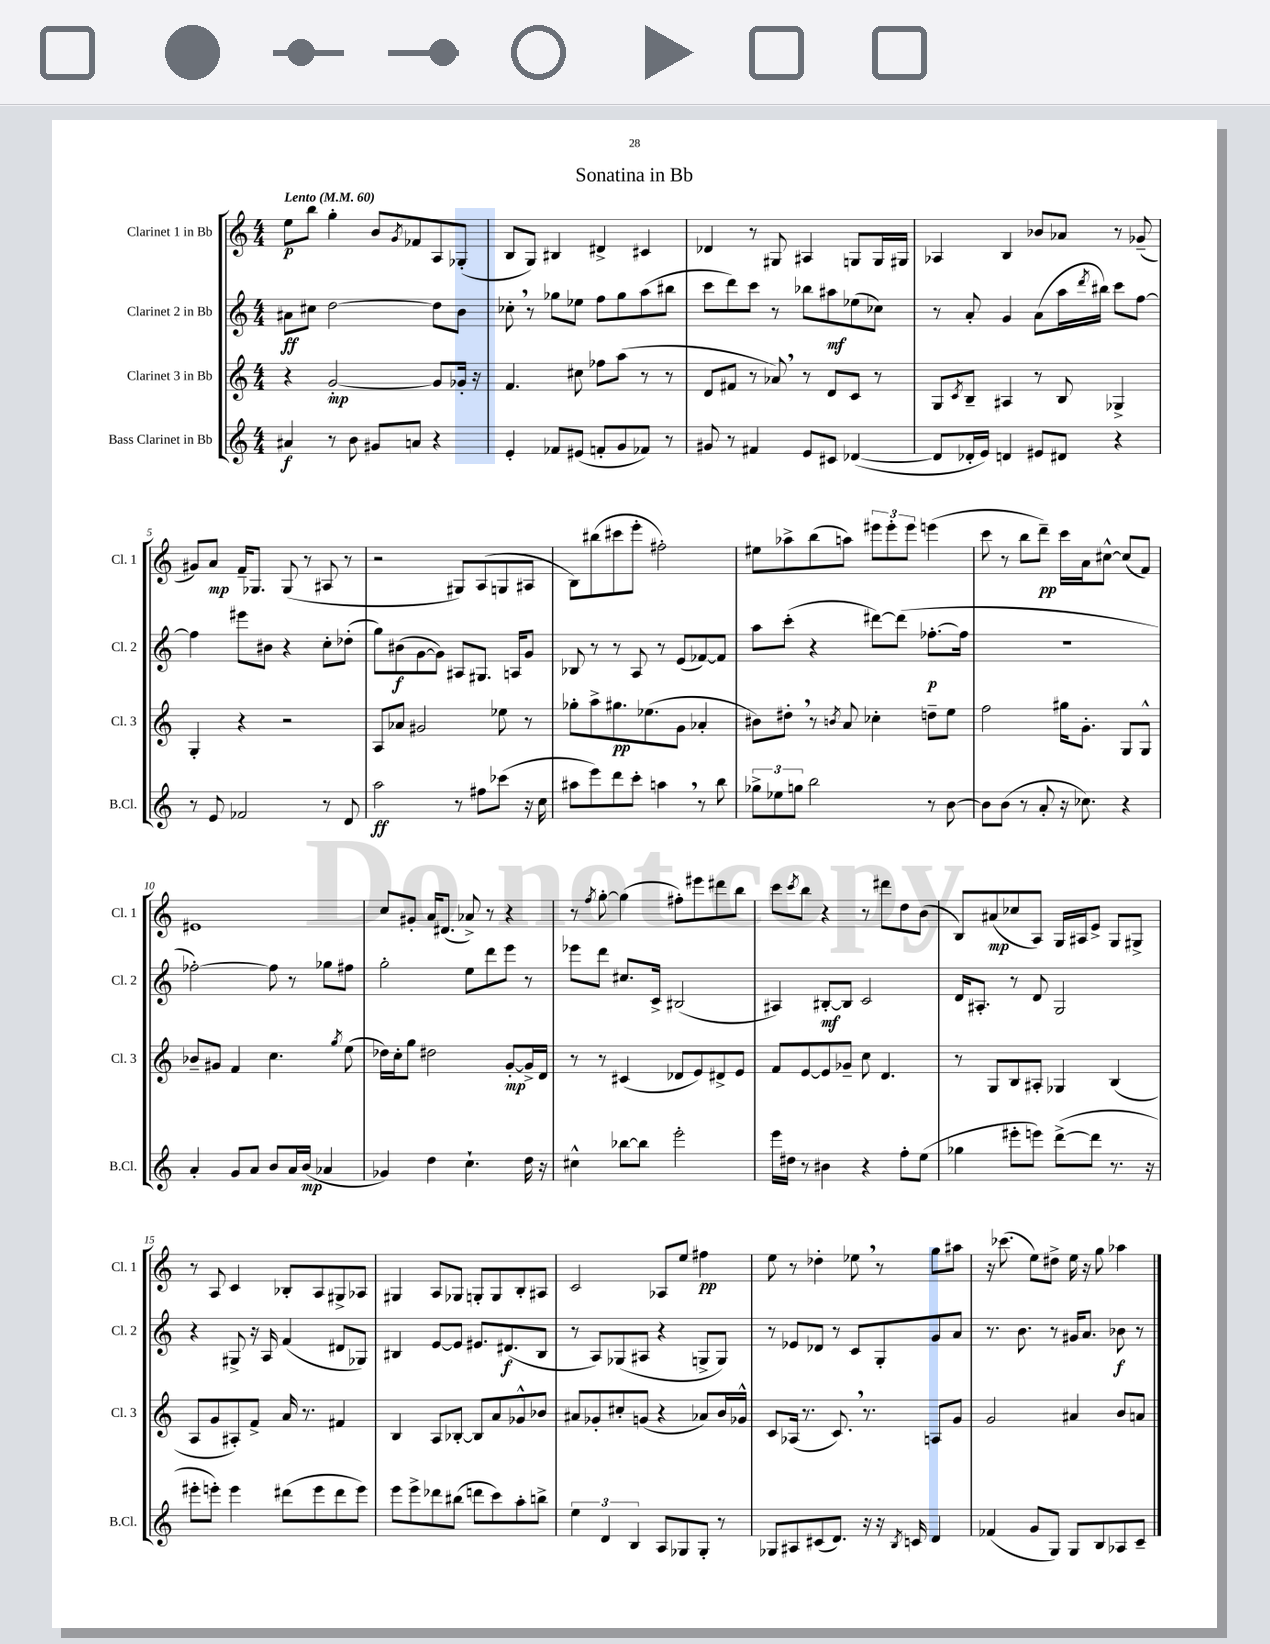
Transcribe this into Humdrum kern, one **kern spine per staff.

**kern	**kern	**kern	**kern
*staff4	*staff3	*staff2	*staff1
*clefG2	*clefG2	*clefG2	*clefG2
*k[]	*k[]	*k[]	*k[]
*M4/4	*M4/4	*M4/4	*M4/4
*MM60	*MM60	*MM60	*MM60
4a#	4r	8a#	8ee
.	.	8cc#	8bb
8r	[2g'	[2dd	4gg'
8b	.	.	.
8g#	.	.	8b
.	.	.	8qg
8a	.	.	8f-
4r	8g]	8dd]	8A
.	16g-'	8b	(8G-'
.	16r	.	.
=	=	=	=
4e'	4.f	8cc-'	8B
.	.	8r	8G)
8f-	.	8gg-	4B#
(8e#	8cc#	8ee-	.
8f'	8ff-	8ff	4d#^
8g	(8aa	8gg-	.
8f-)	8r	(8aa	4c#
8r	8r	8bb#	.
=	=	=	=
8g#	8d	8ccc	4d-
8r	8f#	8ddd)	.
4f#	8r	8ccc	8r
.	8a-)	8r	8G#
8e	8r	8bb-	4A#
8c#	8d	8aa#	.
([4d-	8c	(8ee-	8G
.	8r	8cc-)	16G
.	.	.	16G#
=	=	=	=
8d-]	8G	8r	4A-
.	8qc	.	.
16d-'	8B~	8a'	.
16e)	.	.	.
4d	4A#	4g	4B
8e#	8r	(8a	8b-
8d#	8B	16aa	8a-
.	.	8qddd	.
.	.	16bb#)	.
4r	4G-^	8ccc	8r
.	.	[8ff	(8g-~
=	=	=	=
8r	4G'	4ff]	8g#)
8e	.	.	8a
2f-	4r	8eee#	16f~
.	.	.	8.G-
.	.	8b#	.
.	2r	4r	(8G-
.	.	.	8r
8r	.	8cc'	8A#
8d	.	(8dd-'	8r
=	=	=	=
2aa	8A	8gg)	2r
.	8a-	(8b#	.
.	2g#	[8g	.
.	.	8g])	.
8r	.	8A#	8G#)
8ff#	.	8.G#	(8A
(8ccc-	8ee-	.	8G
.	.	16A	.
16r	8r	8g	8A#
16cc	.	.	.
=	=	=	=
8aa#	8gg-'	8B-	8B)
8eee)	8aa^	8r	(8bb#
8ddd	8.gg#	8r	8ccc#
8ccc'	.	8A	8eee'
.	(8.ee-	.	.
4aa	.	8r	2ff#')
.	8g	(8e	.
8r	4a-'	[8f-)	.
8bb	.	8f-]	.
=	=	=	=
12gg-^	8b#)	8aa	8ee#
12ee-	.	.	.
.	8dd#'	(8ccc'	8aa-^
12gg	.	.	.
2bb	8r	4r	(8bb
.	8qb	.	.
.	8a	.	8aa)
.	4cc-'	[8ddd#)	12eee#
.	.	.	12eee#'
.	.	(8ddd#]	.
.	.	.	12eee#
8r	8dd~	[8.ff-'	(4eee
[8b	8ee	.	.
.	.	16ff-]	.
=	=	=	=
8b]	2ff	1r	8ccc
(8b	.	.	8r
8r	.	.	8bb
8a'	.	.	8ddd~)
16r	16gg#	.	16ccc
8.cc-)	8.g'	.	16a
.	.	.	[8cc#^^
4r	8G	.	(8cc#]
.	8G^^	.	8f)
=	=	=	=
4a'	8b-~	[2ff-')	1e#
.	8g#	.	.
8g	4f	.	.
8a	.	.	.
8b	4.cc	8ff-]	.
16a	.	8r	.
(16b	.	.	.
4a-	.	8gg-	.
.	8qgg	.	.
.	(8ee	8ff#	.
=	=	=	=
4g-)	16dd-)	2gg'	8cc
.	16cc'	.	.
.	8gg	.	8g#'
4dd	2dd#	.	16a
.	.	.	(8.d#
4.cc`	.	8ee	8a-^)
.	.	8ddd	8r
.	[8g'	8eee	4r
16dd	16g^]	8r	.
16r	16d	.	.
=	=	=	=
4cc#^^	8r	8eee-	8r
.	.	.	8qff
.	8r	8ddd	[8gg'
[8bb-	(4c#	8.cc#	(4gg]
8bb-]	.	.	.
.	.	16c^	.
2eee'	8d-	(2B#	8ff#')
.	8e)	.	8eee#
.	8d#^	.	8ddd#
.	8e	.	8bb
=	=	=	=
16eee	8f	4A#)	8ccc
16dd#	.	.	.
.	.	.	8qccc
8r	[8e	.	8bb
4b#	8e]	[8B#'	4r
.	8g-~	8B#]	.
4r	8cc	2c	8r
.	4.d	.	8ddd#
8ff'	.	.	8dd
(8ee	.	.	(8b
=	=	=	=
4gg-	8r	16d	8B)
.	.	8.A#'	.
.	8G	.	(8a#
8eee#'	8B	8r	8cc-
8eee)	8A#'	8d	8A)
([8ddd^	4G-	2G	16G
.	.	.	16A#
8ddd]	.	.	8e^
8.r	(4B	.	8G
.	.	.	8G#^
16r	.	.	.
=	=	=	=
8eee#'	8A	4r	8r
8eee')	8g	.	8A
4eee	8A#')	8G#^	4c
.	8f^	16r	.
.	.	16A	.
(8ddd#	16a	(4f	8B-'
.	8.r	.	.
8eee	.	.	8A
8ddd#	4f#	8d#	8G#^
8eee)	.	8G-)	8A-
=	=	=	=
8eee	4B	4B#	4G#
8eee^	.	.	.
8ddd-	8A	[8e	8A
(8bb#	[8B-'	8e]	8G-
8ddd	8B-]	8.e#	8G'
8ccc)	8a	.	8G
.	.	(8.d#	.
8aa'	8g-^^	.	8B'
8bb^	8b-	8B#	8A#
=	=	=	=
6ee	8a#	8r	2c
.	8g-'	8A)	.
6d	.	.	.
.	8cc#'	(8G-	.
6B	.	.	.
.	(8g	8A#	.
8A	4r	4r	8A-
8G-	.	.	8ee
8G-'	8a-)	8G^	4ff#
8r	16b	8G)	.
.	16g-^^	.	.
=	=	=	=
8G-	8c	8r	8ee
8A#	(16A-	8e-	8r
.	8.r	.	.
(8c#	.	8d-	4dd-'
8.d)	8.c)	8r	.
.	.	8c	8ee-
16r	8.r	.	.
16r	.	8G'	8r
8qB	.	.	.
16c	.	.	.
4d	8A	8g	8gg
.	8g	8a	8aa#
=	=	=	=
(4f-	2g	8.r	16r
.	.	.	(8.ccc-
.	.	8.b	.
8g	.	.	8ee)
8G)	.	8r	8dd#^
8G	4a#	16g#	16ee
.	.	8.a	16r
8B	.	.	8gg
8A-	8b	8b-	4aa-
8c~	8a	8r	.
==	==	==	==
*-	*-	*-	*-
